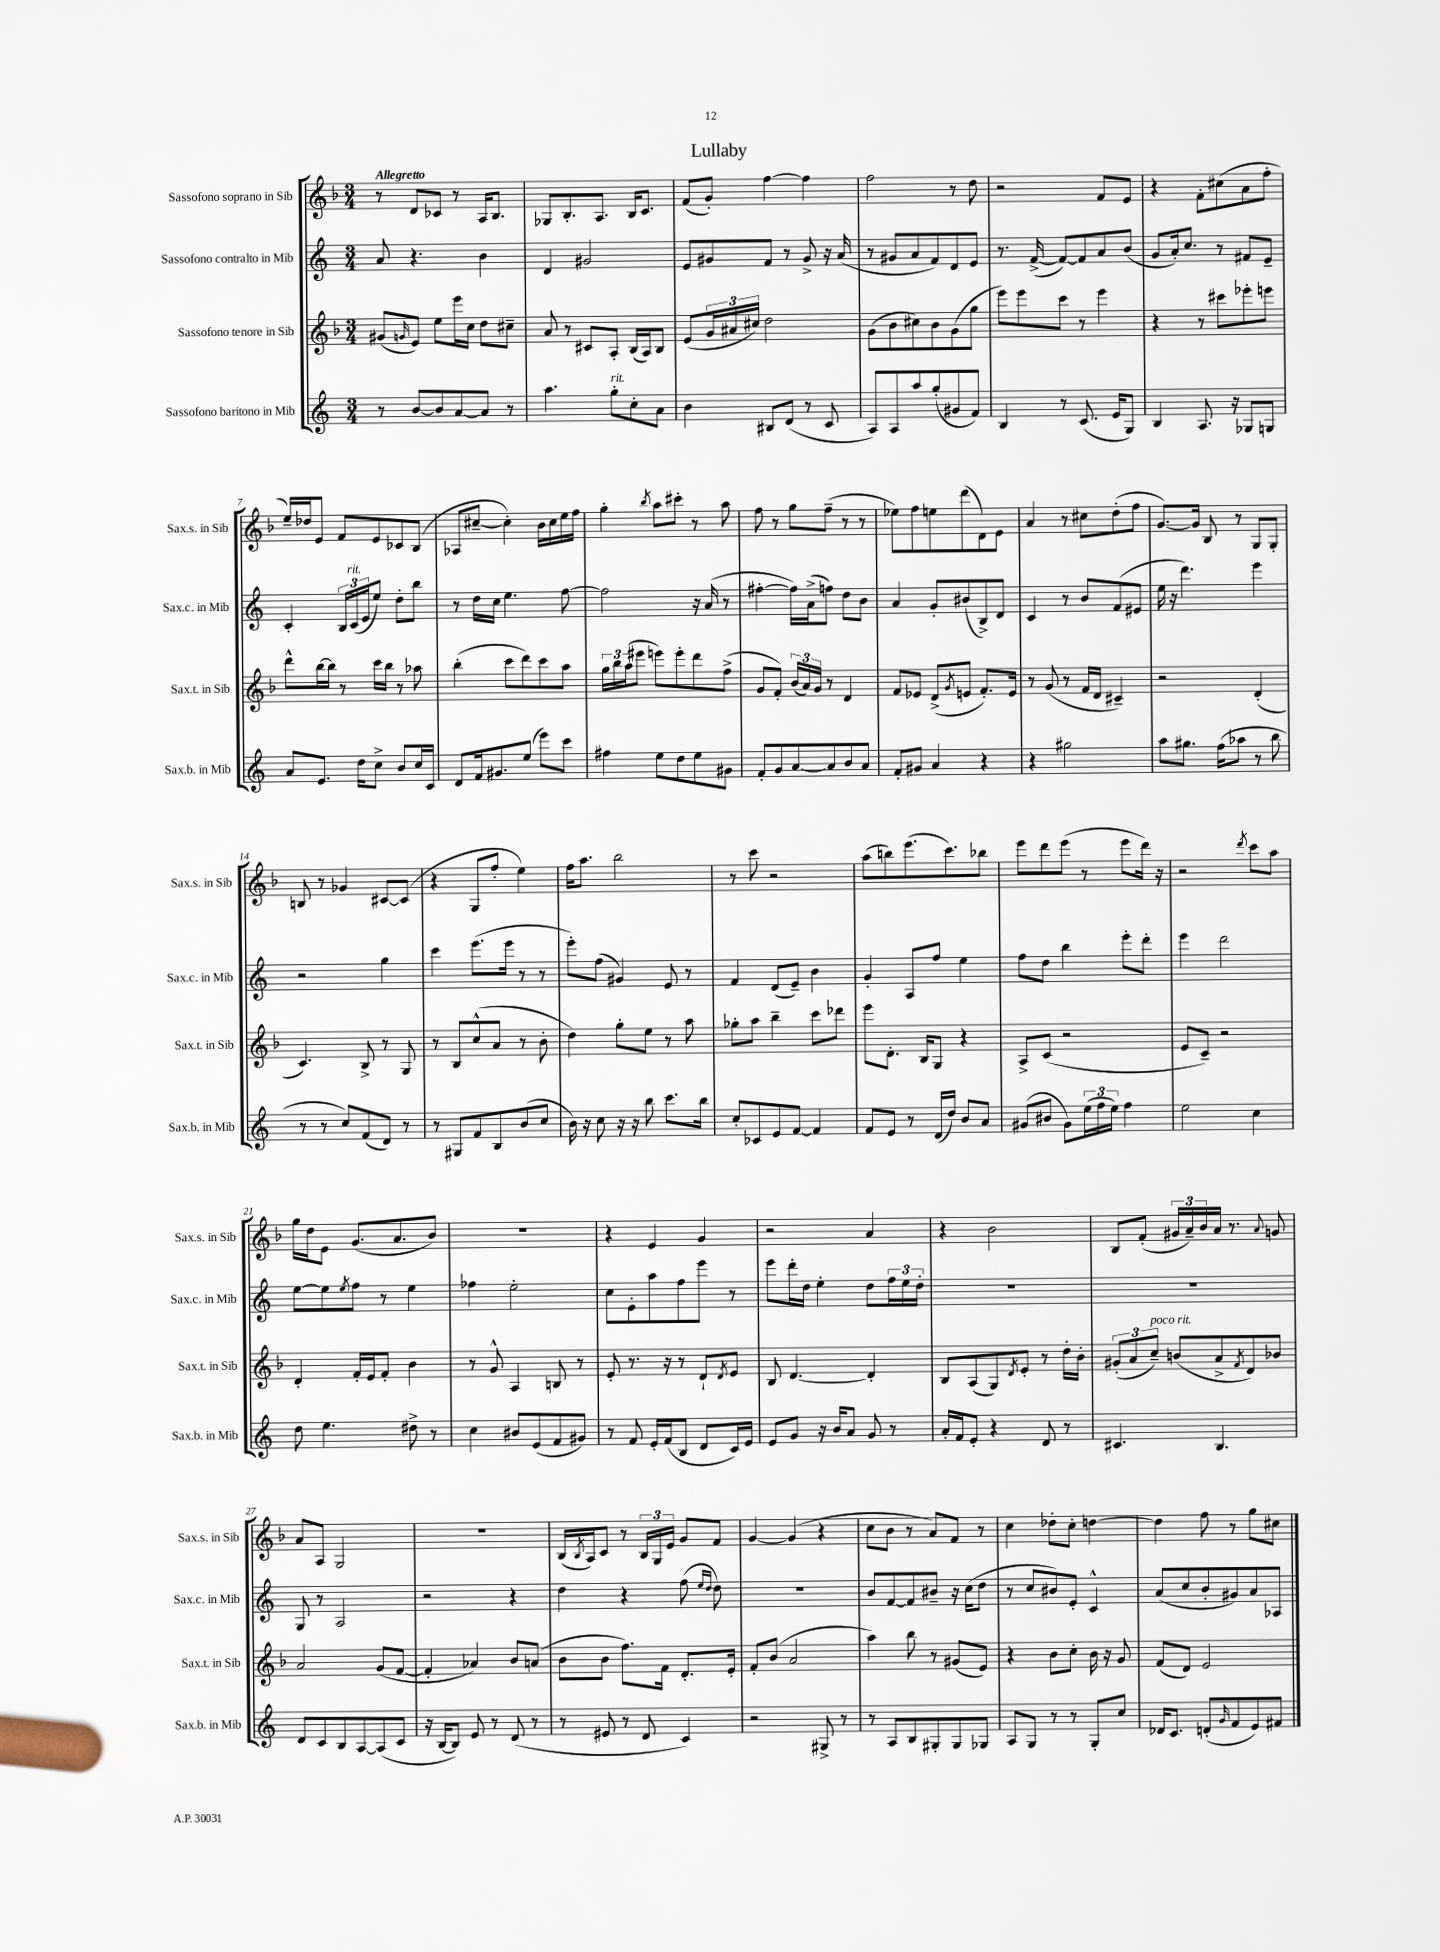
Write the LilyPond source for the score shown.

\header { title = "Lullaby" }
<<
\new StaffGroup <<
\new Staff = "s0" \with { instrumentName = "Sassofono soprano in Sib" shortInstrumentName = "Sax.s. in Sib" } {
    \clef treble \key f \major \numericTimeSignature \time 3/4 \tempo "Allegretto"
    r8 d'8 ces'8 r8 a16 bes8. |
    ges8 bes8.-. a8. bes16 c'8. |
    f'8( g'8-.) f''4~ f''4 |
    f''2 r8 d''8 |
    r2 f'8 e'8 |
    r4 f'8-. cis''8( a'8 f''8-. |
    e''16--) des''16 e'8 f'8 e'8 ces'8 bes8( |
    aes8 cis''8~-- cis''4-.) bes'16 cis''16 e''16 f''16 |
    g''4-. \acciaccatura { bes''8 } a''8 cis'''8-. r8 a''8 |
    f''8 r8 g''8 f''8--( r8 r8 |
    ees''8) f''8 e''8 d'''8( d'8) e'8 |
    a'4 r8 cis''8 d''8-.( f''8 |
    g'8.~) g'16 bes8 r8 g8 g8-. |
    b8 r8 ges'4 cis'8~ cis'8( |
    r4 g8 f''8-. e''4) |
    f''16 a''8. bes''2 |
    r8 c'''8 r2 |
    a''8( b''8) e'''8.( c'''8.) bes''8 |
    e'''8 d'''8 e'''8( r8 e'''8 d'''16) r16 |
    r2 \acciaccatura { d'''8 } c'''8 a''8 |
    g''16 d''16 e'8 g'8.( a'8. bes'8) |
    R2. |
    r4 e'4 g'4 |
    r2 a'4 |
    r4 bes'2 |
    bes8 f'8-.( \tuplet 3/2 { gis'16 a'16--) bes'16 } a'16 r8. \appoggiatura { a'8 } g'8 |
    a'8 a8 g2 |
    R2. |
    bes16( \acciaccatura { bes8 } a16) c'8 r8 \tuplet 3/2 { bes16 g16 e'16 } g'8 f'8 |
    g'4~ g'4( r4 |
    c''8 bes'8 r8 a'8) f'8 r8 |
    c''4 des''8-. c''8-. d''4~ |
    d''4 f''8 r8 g''8 cis''8 \bar "|." |
}
\new Staff = "s1" \with { instrumentName = "Sassofono contralto in Mib" shortInstrumentName = "Sax.c. in Mib" } {
    \clef treble \key c \major \numericTimeSignature \time 3/4
    a'8 r4. b'4 |
    d'4 gis'2 |
    e'8 gis'8 f'8 r8 gis'8-> r16 a'16( |
    r8 gis'8 a'8 f'8) d'8 e'8 |
    r8. f'16~->( f'8~) f'8 a'8 b'8( |
    g'8 a'16-.) c''8. r8 fis'8 e'8-- |
    c'4-. \tuplet 3/2 { b16 c'16^\markup { \italic "rit." }( e'16 } e''8) d''8-. b''8 |
    r8 d''16 c''16 e''4. f''8~ |
    f''2 r16 a'16( r8 |
    fis''4~-. fis''16) a'16->( f''8) d''8 b'8 |
    a'4 g'8-. bis'8( b8->) d'8 |
    c'4 r8 b'8 f'8( eis'8 |
    e''16 r16 d'''4.) e'''4 |
    r2 g''4 |
    c'''4 e'''8.( e'''16 r8 r8 |
    e'''8-.) f''8( gis'4) e'8 r8 |
    f'4 d'8( e'8--) b'4 |
    g'4-. a8 f''8 e''4 |
    f''8 d''8 b''4 e'''8-. d'''8-. |
    e'''4 d'''2 |
    e''8~ e''8 \acciaccatura { e''8 } f''8 r8 e''4 |
    fes''4 e''2-. |
    c''8 e'8-. a''8 f''8 e'''8 r8 |
    e'''8 d'''16-. d''16 e''4-. d''8 \tuplet 3/2 { f''16 e''16 d''16-. } |
    R2. |
    R2. |
    g8 r8 a2 |
    r2 r4 |
    d''4 r4 f''8( \grace { e''16 d''16 } d''8) |
    R2. |
    b'8 f'8~ f'8 bis'8-- r16 c''16( d''8 |
    r8 c''8 bis'8) e'8-. c'4-^ |
    a'8( c''8 b'8-. gis'8) a'8 aes8 \bar "|." |
}
\new Staff = "s2" \with { instrumentName = "Sassofono tenore in Sib" shortInstrumentName = "Sax.t. in Sib" } {
    \clef treble \key f \major \numericTimeSignature \time 3/4
    gis'8( \grace { g'16 } e'8) e''8 e'''16 c''16 d''8 cis''8-- |
    a'8 r8 cis'8 a8-. bes16( a16) bes8 |
    e'8( \tuplet 3/2 { g'16 ais'16 cis''16) } d''2 |
    g'8( bes'8 cis''8) bes'8 g'8( g''8 |
    e'''8) e'''8 c'''8 r8 e'''4 |
    r4 r8 cis'''8 ees'''8-. e'''8 |
    d'''8-^ bes''16~ bes''16 r8 c'''16 bes''16 r8 aes''8 |
    bes''4-.( c'''8 d'''8) c'''8 a''8 |
    \tuplet 3/2 { g''16 bes''16 a''16( } eis'''8 e'''8) e'''8-. d'''8 f''8->( |
    g'8 f'8-.) \tuplet 3/2 { bes'16( a'16) g'16 } r8 d'4 |
    f'8 ees'8 d'8->( \acciaccatura { g'8 } e'8 f'8.-.) e'16 |
    r8 g'8( r8 f'16 d'16 cis'4--) |
    r2 d'4-.( |
    c'4.) bes8-> r8 g8 |
    r8 bes8 c''8-^( a'8 r8 bes'8-. |
    d''4) g''8-. e''8 r8 a''8 |
    ges''8-. a''8 bes''4-- c'''8 des'''8 |
    e'''8 d'8.-. bes16 g8 r4 |
    a8-> c'8( r2 |
    e'8 c'8--) r2 |
    d'4-. f'16-. e'16 f'8-. bes'4 |
    r8 g'8-^ a4 b8 r8 |
    e'8-. r8. r16 r8 d'8-! \acciaccatura { d'8 } e'8 |
    bes8 d'4.~ d'4-. |
    bes8 a8( g8) \acciaccatura { d'8 } e'8-. r8 d''16-. bes'16-. |
    \tuplet 3/2 { gis'8-.( a'8 c''8--^\markup { \italic "poco rit." }) } b'8( a'8-> \acciaccatura { f'8 } d'8) bes'8 |
    a'2 g'8( f'8~ |
    f'4-. aes'4) bes'8 a'8( |
    bes'8 bes'8 f''8.) f'16 d'8.-. e'16-. |
    f'8-. bes'8( a'2 |
    a''4) bes''8 r8 gis'8( e'8) |
    r4 bes'8 c''8-. bes'16 r16 g'8 |
    f'8( d'8) e'2 \bar "|." |
}
\new Staff = "s3" \with { instrumentName = "Sassofono baritono in Mib" shortInstrumentName = "Sax.b. in Mib" } {
    \clef treble \key c \major \numericTimeSignature \time 3/4
    r8 b'8~ b'8 a'8~ a'8 r8 |
    a''4. g''8-.^\markup { \italic "rit." } c''8-. a'8 |
    b'4 bis8 d'8( r8 c'8 |
    a8) a8 a''8 g''8-.( gis'8 f'8) |
    b4 r8 c'8.( e'16 g8) |
    b4 a8. r16 ges8 g8 |
    a'8 e'8. d''16 c''8-> b'8 c''16 c'16 |
    d'8 f'16 gis'8. e''8( e'''8) c'''8 |
    fis''4 e''8 d''8 e''8 gis'8 |
    f'8-. g'8 a'8~ a'8 b'8 a'8 |
    f'8-. gis'8 a'4 r4 |
    r4 gis''2 |
    a''8 gis''8. f''16( aes''8 r8 b''8 |
    r8 r8 c''8) f'8( d'8) r8 |
    r8 gis8 f'8 b8 b'8( c''8 |
    b'16) r16 c''8 r16 r16 b''8 c'''8. b''16 |
    c''8-. ces'8 e'8 f'8~ f'4 |
    f'8 e'8 r8 d'16( d''16) b'8 a'8 |
    gis'8( bis'8 gis'8) \tuplet 3/2 { e''16( f''16 e''16) } f''4 |
    e''2 c''4 |
    d''8 e''4. dis''8-> r8 |
    c''4 bis'8 e'8( f'8 gis'8) |
    r8 f'8 e'16-. f'16( b8 d'8 c'16) e'16 |
    e'8 g'8 r16 b'16 a'8 g'8 r8 |
    a'16-. f'16 e'8-. r4 d'8 r8 |
    cis'4. b4. |
    d'8 c'8 b8 a8~ a8( c'8 |
    r16 b16~ b8) e'8 r8 d'8( r8 |
    r8 eis'8 r8 d'8 c'4) |
    r2 gis8-> r8 |
    r8 a8 b8 gis8-. gis8 ges8 |
    a8 g8 r8 r8 g8-. c''8 |
    des'16 c'8. d'8-.( \grace { g'16 } f'8 e'8) fis'8 \bar "|." |
}
>>
>>
